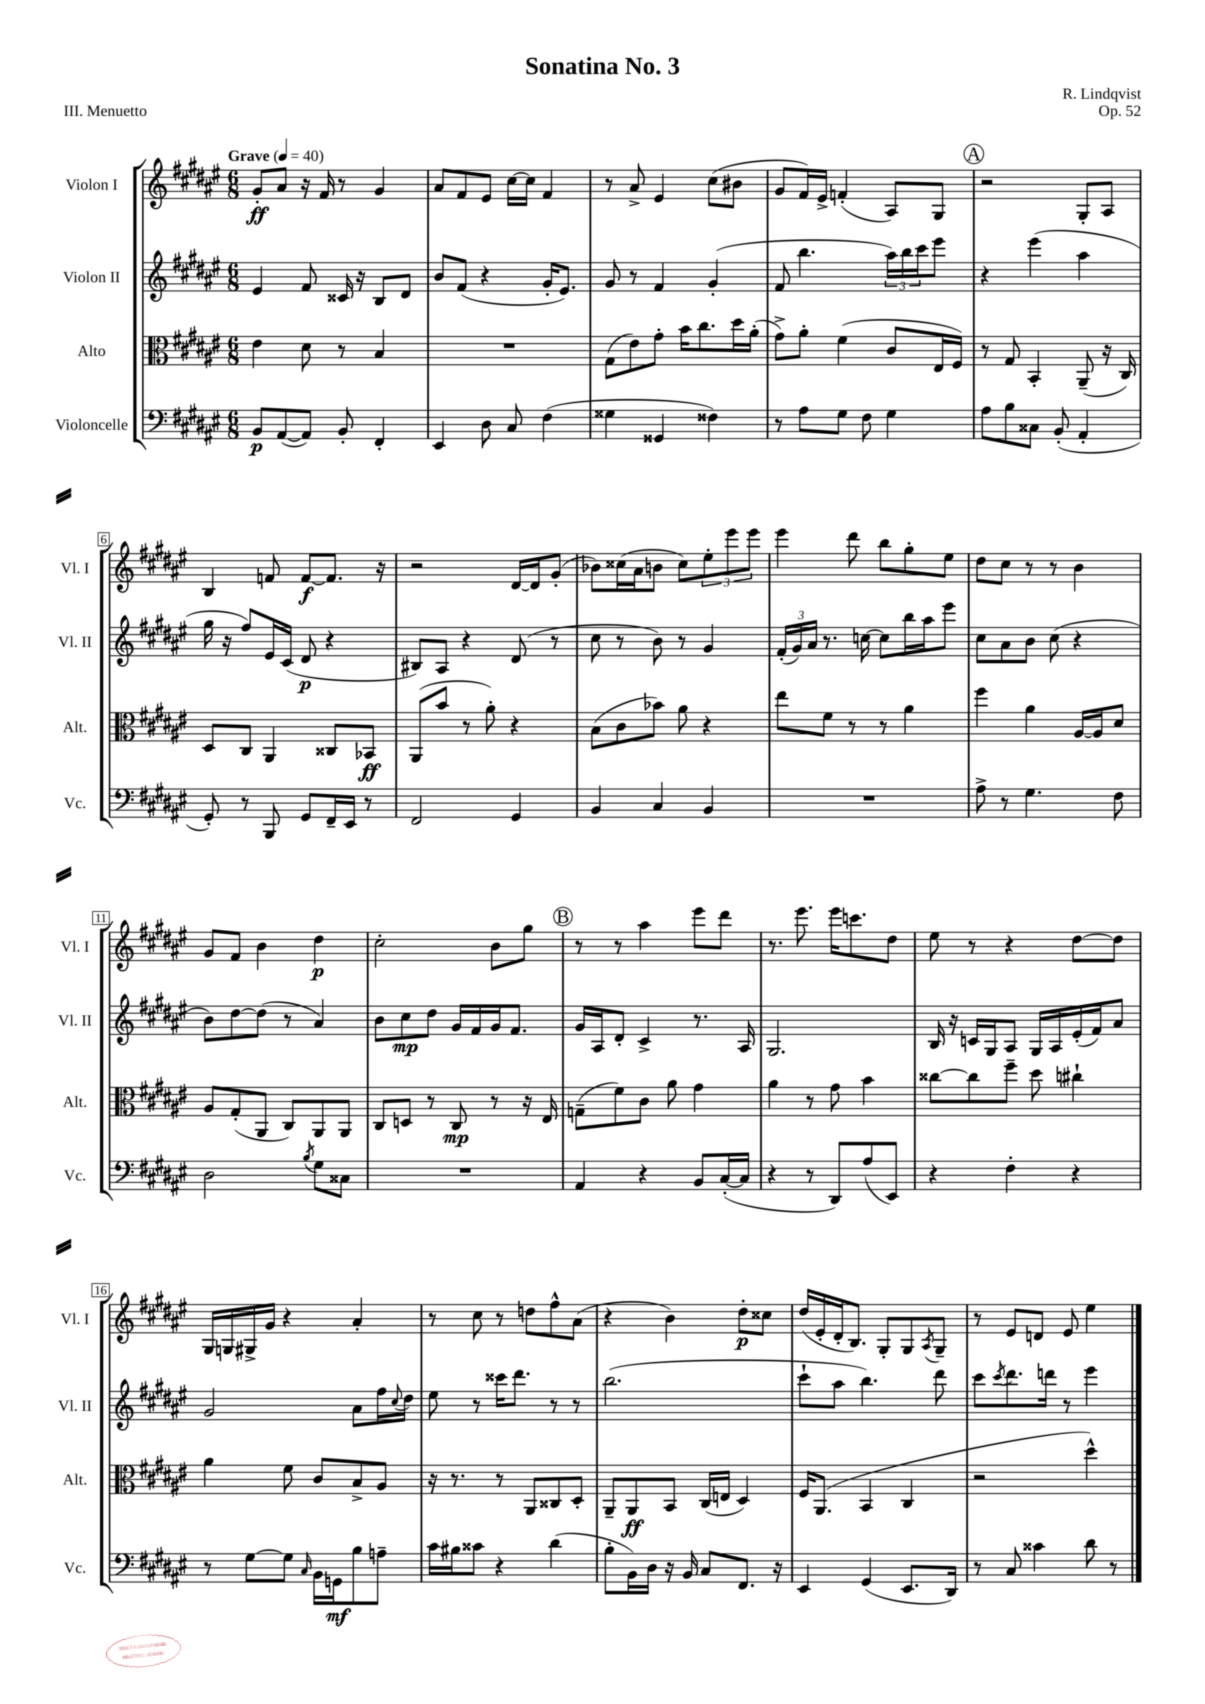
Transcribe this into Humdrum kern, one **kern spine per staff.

**kern	**kern	**kern	**kern
*staff4	*staff3	*staff2	*staff1
*clefF4	*clefC3	*clefG2	*clefG2
*k[f#c#g#d#a#e#]	*k[f#c#g#d#a#e#]	*k[f#c#g#d#a#e#]	*k[f#c#g#d#a#e#]
*M6/8	*M6/8	*M6/8	*M6/8
*MM40	*MM40	*MM40	*MM40
8BB/L	4e#\	4e#/	8g#'/L
([8AA#/	.	.	8a#/J
8AA#/]J)	8d#\	8f#/	16r
.	.	.	16f#/
8BB'/	8r	16c##/	8r
.	.	16r	.
4FF#'/	4B/	8B/L	4g#/
.	.	8d#/J	.
=	=	=	=
4EE#/	2.r	8b/L	8a#/L
.	.	(8f#/J	8f#/
8D#\	.	4r	8e#/J
8C#/	.	.	[16cc#\LL
.	.	.	16cc#\]JJ
(4F#\	.	16g#'/LK	4f#/
.	.	8.e#/J)	.
=	=	=	=
4G##\	(8G#\L	8g#/	8r
.	8e#\)	8r	8a#^/
4GG##/	8g#'\J	4f#/	4e#/
.	16b\LK	.	.
.	8.cc#\	.	.
4F##\)	.	(4g#'/	(8cc#\L
.	16dd#\L	.	8b#\J
.	(16a#'\JJ	.	.
=	=	=	=
8r	8g#^\L)	8f#/	8g#/L
8A#\L	8a#'\J	4.bb\	16f#/L)
.	.	.	16e#^/JJ
8G#\J	(4f#\	.	(4f'/
8F#\	.	.	.
4G#\	8c#/L	24aa#\LL)	8A#/L)
.	.	24bb\	.
.	.	24ccc#\J	.
.	16E#/L	8eee#\J	8G#/J
.	16F#/JJ)	.	.
=	=	=	=
8A#\L	8r	4r	2r
8B\	8G#/	.	.
8C##\J	4BB'/	(4eee#\	.
(8BB'/	.	.	.
4AA#'/	(8AA#~/	4aa#\	8G#'/L
.	16r	.	8A#/J
.	16C#/)	.	.
=	=	=	=
8GG#'/)	8D#/L	16gg#\	4B/
.	.	16r	.
8r	8C#/J	8ff#/L)	.
8BBB/	4AA#/	16e#/L	8f/
.	.	(16c#/JJ	.
8GG#/L	.	8d#/	[8f/L
16FF#~/L	8C##/L	4r	8.f/]J
16EE#/JJ	.	.	.
8r	8BB-/J	.	.
.	.	.	16r
=	=	=	=
2FF#/	(8AA#/L	8B#/L)	2r
.	8b/J	8A#/J	.
.	8r	4r	.
.	8a#'\)	.	.
4GG#/	4r	(8d#/	[16d#/LL
.	.	.	16d#/]J
.	.	8r	(8g#'/J
=	=	=	=
4BB/	(8B\L	8cc#\	8b-\L)
.	8c#\	8r	(16cc##\L
.	.	.	16a#\J
4C#/	8b-\J)	8b\)	8b\J
.	8a#\	8r	8cc##\L)
4BB/	4r	4g#/	12ee#'\
.	.	.	12eee#\
.	.	.	12eee#\J
=	=	=	=
2.r	8ee#\L	(24f#'/LL	4eee#\
.	.	24g#/)	.
.	.	24a#/JJ	.
.	8f#\J	8.r	.
.	8r	.	8ddd#\
.	.	[16cc\	.
.	8r	8cc\]L	8bb\L
.	4a#\	16bb\L	8gg#'\
.	.	16aa#\J	.
.	.	8eee#\J	8ee#\J
=	=	=	=
8A#^\	4ff#\	8cc#\L	8dd#\L
8r	.	8a#\	8cc#\J
4.G#\	4a#\	8b\J	8r
.	.	(8cc#\	8r
.	[16A#/LL	4r	4b\
.	16A#/]J	.	.
8F#\	8d#/J	.	.
=	=	=	=
2D#\	8A#/L	8b\L)	8g#/L
.	(8G#'/	[8dd#\	8f#/J
.	8AA#/J	(8dd#\]J	4b\
.	8C#/L)	8r	.
8qB/	.	.	.
8G#\L	8AA#/	4a#/)	4dd#\
8C##\J	8AA#/J	.	.
=	=	=	=
2.r	8C#/L	8b\L	2cc#'\
.	8D/J	8cc#\	.
.	8r	8dd#\J	.
.	8C#/	16g#/LL	.
.	.	16f#/	.
.	8r	16g#/J	8b\L
.	.	8.f#/J	.
.	16r	.	8gg#\J
.	16E#/	.	.
=	=	=	=
4AA#/	(8G~\L	16g#/LL	8r
.	.	16A#/J	.
.	8f#\)	8d#'/J	8r
4r	8c#\J	4c#^/	4aa#\
.	8a#\	.	.
8BB/L	4g#\	8.r	8eee#\L
([16C#'/L	.	.	8ddd#\J
16C#/]JJ	.	16A#/	.
=	=	=	=
4r	4a#\	2.G#/	8.r
.	.	.	8.eee#\
8r	8r	.	.
8DD#/L)	8g#\	.	16eee#\LK
.	.	.	8.ccc\
(8A#/	4b\	.	.
8EE#/J)	.	.	8dd#\J
=	=	=	=
4r	[8cc##\L	16B/	8ee#\
.	.	16r	.
.	8cc##\]	16c/LL	8r
.	.	16G#/J	.
4F#'\	8ff#~\J	8A#/J	4r
.	8dd#\	16G#/LL	.
.	.	16A#/	.
4r	4cc#`\	(16e#'/	[8dd#\L
.	.	16f#/J)	.
.	.	8a#/J	8dd#\]J
=	=	=	=
8r	4a#\	2g#/	16G#/LL
.	.	.	16G/
[8G#\L	.	.	16G#^/
.	.	.	16g#/JJ
8G#\]J	8f#\	.	4r
16qqC#/	.	.	.
16BB\LL	8c#/L	.	.
16GG\J	.	.	.
8B\	8B^/	8a#\L	4a#'/
8A~\J	8A#/J	16ff#\L	.
.	.	8qqcc#/	.
.	.	16dd#\JJ	.
=	=	=	=
16c#\LL	16r	8ee#\	8r
16B#\J	8.r	.	.
8c##\J	.	8r	8cc#\
4r	8r	16ccc##\LK	8r
.	.	8.ddd#\J	.
.	8AA#/L	.	8dd\L
(4d#\	8C##/	8r	8ff#^^\
.	8D#'/J	8r	(8a#\J
=	=	=	=
8B'\L	8AA#~/L	(2.bb\	4r
16BB\L)	8AA#/	.	.
16D#\JJ	.	.	.
16r	8BB/J	.	4b\)
16BB/	.	.	.
8C#/L	(16C#/LL	.	.
.	16E/JJ	.	.
8.FF#/J	4D#/)	.	8dd#'\L
.	.	.	8cc##\J
16r	.	.	.
=	=	=	=
4EE#/	16F#/LK	8ccc#`\L	(16dd#/LL
.	(8.AA#/J	.	16e#'/
.	.	8aa#\J	16d#'/J
.	.	.	8.B/J)
(4GG#/	4BB/	4.bb\)	.
.	.	.	8G#'/L
8.EE#/L	4C#/	.	8G#/
.	.	.	8qA#/
.	.	8ddd#\	8G#~/J
16DD#/Jk)	.	.	.
=	=	=	=
8r	2r	8ccc#\L	8r
.	.	8qccc#/	.
8C#/	.	8.ddd#\	8e#/L
4c##\	.	.	8d/J
.	.	16ddd\Jk	.
.	.	8r	8e#/
8d#\	4dd#^^\)	4eee#\	4ee#\
8r	.	.	.
==	==	==	==
*-	*-	*-	*-
